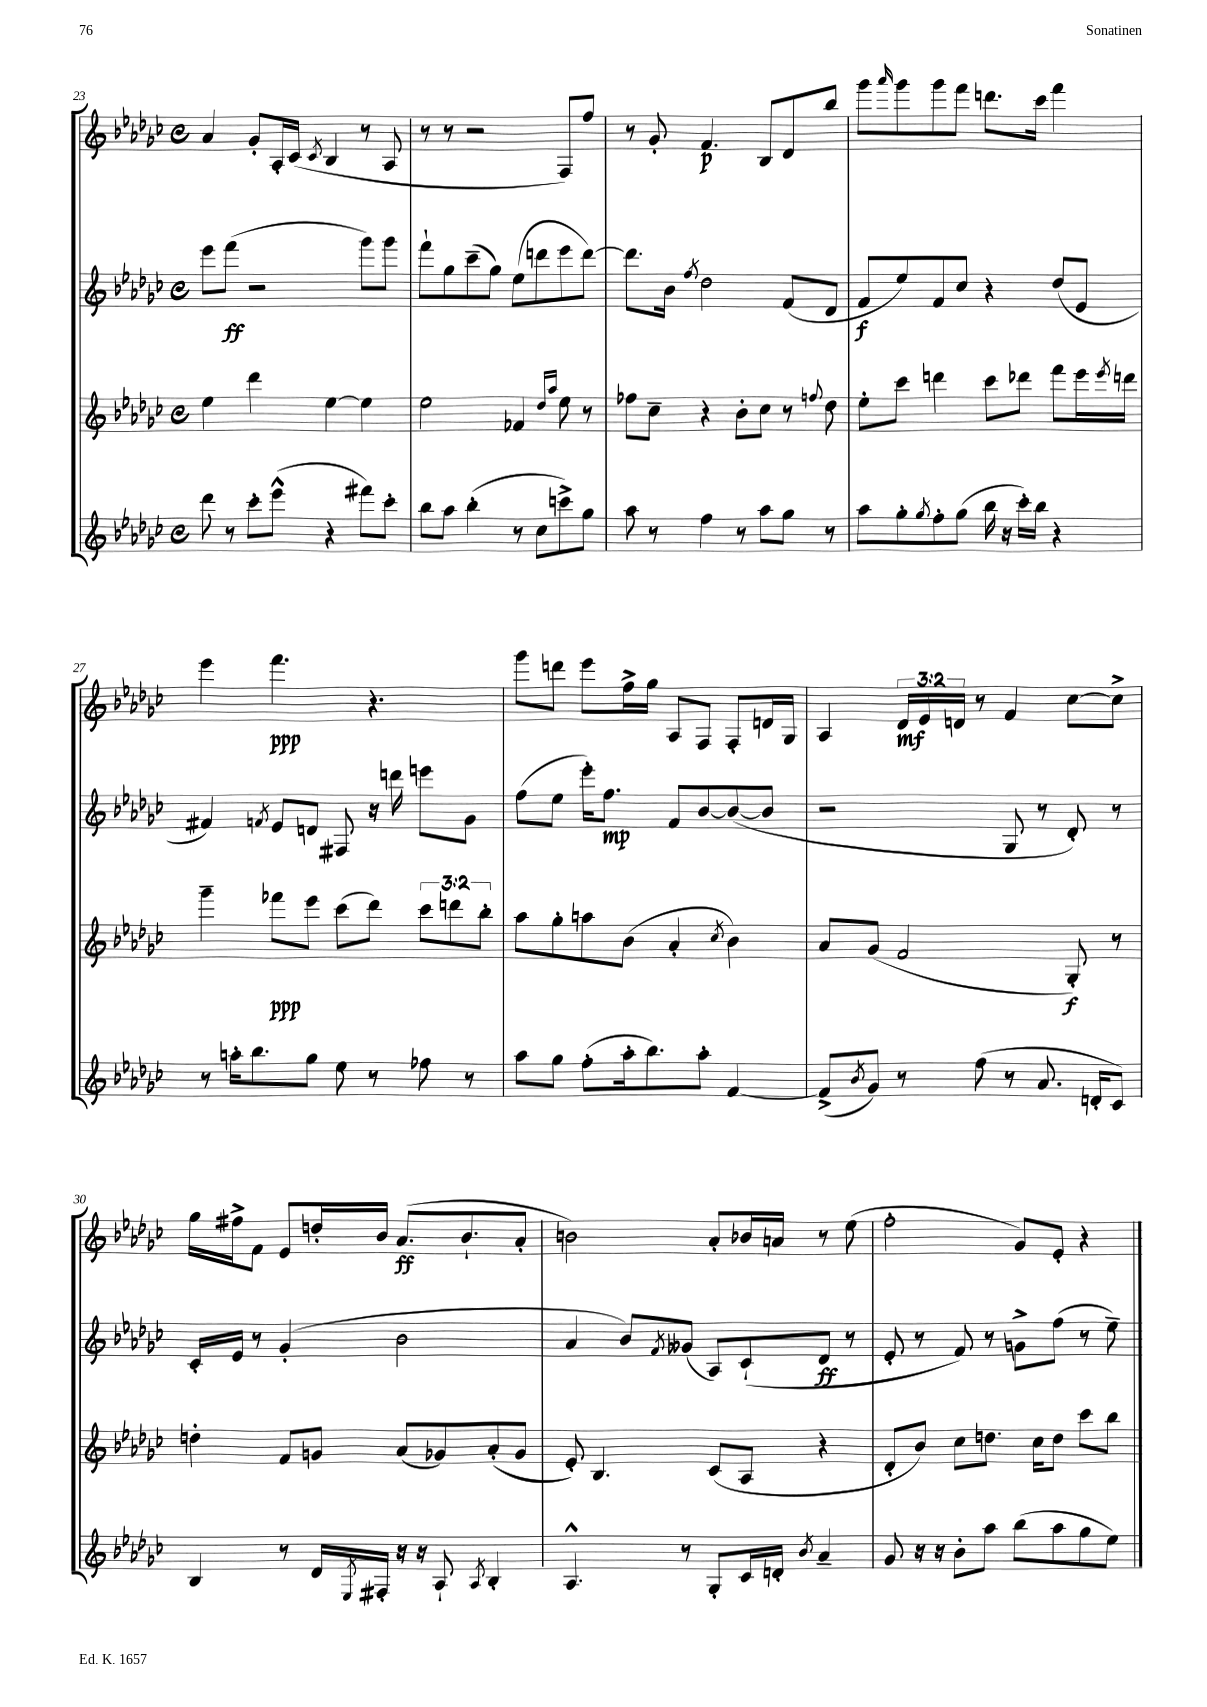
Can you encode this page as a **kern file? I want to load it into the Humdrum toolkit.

**kern	**kern	**kern	**kern
*staff4	*staff3	*staff2	*staff1
*clefG2	*clefG2	*clefG2	*clefG2
*k[b-e-a-d-g-c-]	*k[b-e-a-d-g-c-]	*k[b-e-a-d-g-c-]	*k[b-e-a-d-g-c-]
*M4/4	*M4/4	*M4/4	*M4/4
*met(c)	*met(c)	*met(c)	*met(c)
8ddd-	4ee-	8eee-	4a-
8r	.	(8fff	.
8ccc-'	4ddd-	2r	8g-'
(8eee-^^	.	.	16A-'
.	.	.	(16c-
.	.	.	8qc-
4r	[4ee-	.	4B-
8fff#)	4ee-]	8ggg-)	8r
8ccc-'	.	8ggg-	8A-
=	=	=	=
8bb-	2ee-	8fff`	8r
8aa-	.	8gg-	8r
(4bb-'	.	(8ccc-~	2r
.	.	8gg-)	.
8r	4f-	(8ee-	.
8cc-	.	8ddd	.
.	16qqdd-	.	.
.	16qqaa-	.	.
8ccc^)	8ee-	8eee-	8F)
8gg-	8r	[8ddd)	8ff
=	=	=	=
8aa-	8ff-	8.ddd]	8r
8r	8cc-~	.	8g-'
.	.	16b-	.
.	.	8qff	.
4ff	4r	2dd-	4.f
8r	8b-'	.	.
8aa-	8cc-	.	8B-
8gg-	8r	(8f	8d-
.	8qqff	.	.
8r	8dd-	8d-	8bb-
=	=	=	=
8aa-	8ee-'	8f	8ggg-
.	.	.	16qqaaa-
8gg-'	8ccc-	8ee-)	8ggg-
8qgg-	.	.	.
8ff'	4ddd	8f	8ggg-
(8gg-	.	8cc-	8fff
16bb-	8ccc-	4r	8.ddd
16r	.	.	.
16ccc-')	8ddd-	.	.
16bb-	.	.	16ccc-
4r	8fff	(8dd-	4fff
.	16eee-	8e-	.
.	8qeee-	.	.
.	16ddd	.	.
=	=	=	=
8r	4ggg-~	4f#)	4eee-
16aa'	.	.	.
8.bb-	.	.	.
.	.	8qf	.
.	8fff-	8e-	4.fff
8gg-	8eee-	8d	.
8ee-	(8ccc-	8F#	.
8r	8ddd-)	16r	4.r
.	.	16ddd	.
8ff-	12ccc-	8eee	.
.	12ddd	.	.
8r	.	8g-	.
.	12bb-'	.	.
=	=	=	=
8aa-	8aa-	(8ff	8ggg-
8gg-	8gg-'	8ee-	8ddd
(8ff'	8aa	16eee-')	8eee-
.	.	8.ff	.
16aa-'	(8b-	.	16ff^
8.bb-)	.	.	16gg-
.	4a-'	8f	8A-
8aa-'	.	[8b-	8F
.	8qcc-	.	.
[4f	4b-)	(8b-_	8F'
.	.	8b-]	16d
.	.	.	16G-
=	=	=	=
(8f^]	8a-	2r	4A-
8qb-	.	.	.
8g-)	(8g-	.	.
8r	2f	.	24d-
.	.	.	24e-
.	.	.	24d
(8ff	.	.	8r
8r	.	8G-	4f
8.a-	.	8r	.
.	8G-')	8d-')	[8cc-
16d'	.	.	.
8c-)	8r	8r	8cc-^]
=	=	=	=
4B-	4dd'	16c-'	16gg-
.	.	16e-	16ff#^
.	.	8r	8f
8r	8f	(4g-'	8e-
16d-	8g	.	16dd'
8qE-	.	.	.
16F#'	.	.	16b-
16r	(8a-	2b-	(8.a-
16r	.	.	.
8A-`	8g-)	.	.
.	.	.	8.b-`
8qA-	.	.	.
4B-'	(8a-'	.	.
.	8g-	.	8a-'
=	=	=	=
4.A-^^	8e-')	4a-	2b)
.	4.B-	.	.
.	.	8b-)	.
.	.	8qf	.
8r	.	(8g--	.
8G-'	(8c-	8A-)	8a-'
16c-	8A-	(8c-`	16b-
16d'	.	.	16a
8qb-	.	.	.
4a-~	4r	8d-	8r
.	.	8r	(8ee-
=	=	=	=
8g-	8d-'	8e-'	2ff'
16r	8b-)	8r	.
16r	.	.	.
8b-'	8cc-	8f)	.
8aa-	8.dd	8r	.
(8bb-	.	8g^	8g-)
.	16cc-	.	.
8aa-	8dd	(8ff	8e-'
8gg-	8ccc-	8r	4r
8ee-)	8bb-	8ee-~)	.
==	==	==	==
*-	*-	*-	*-
